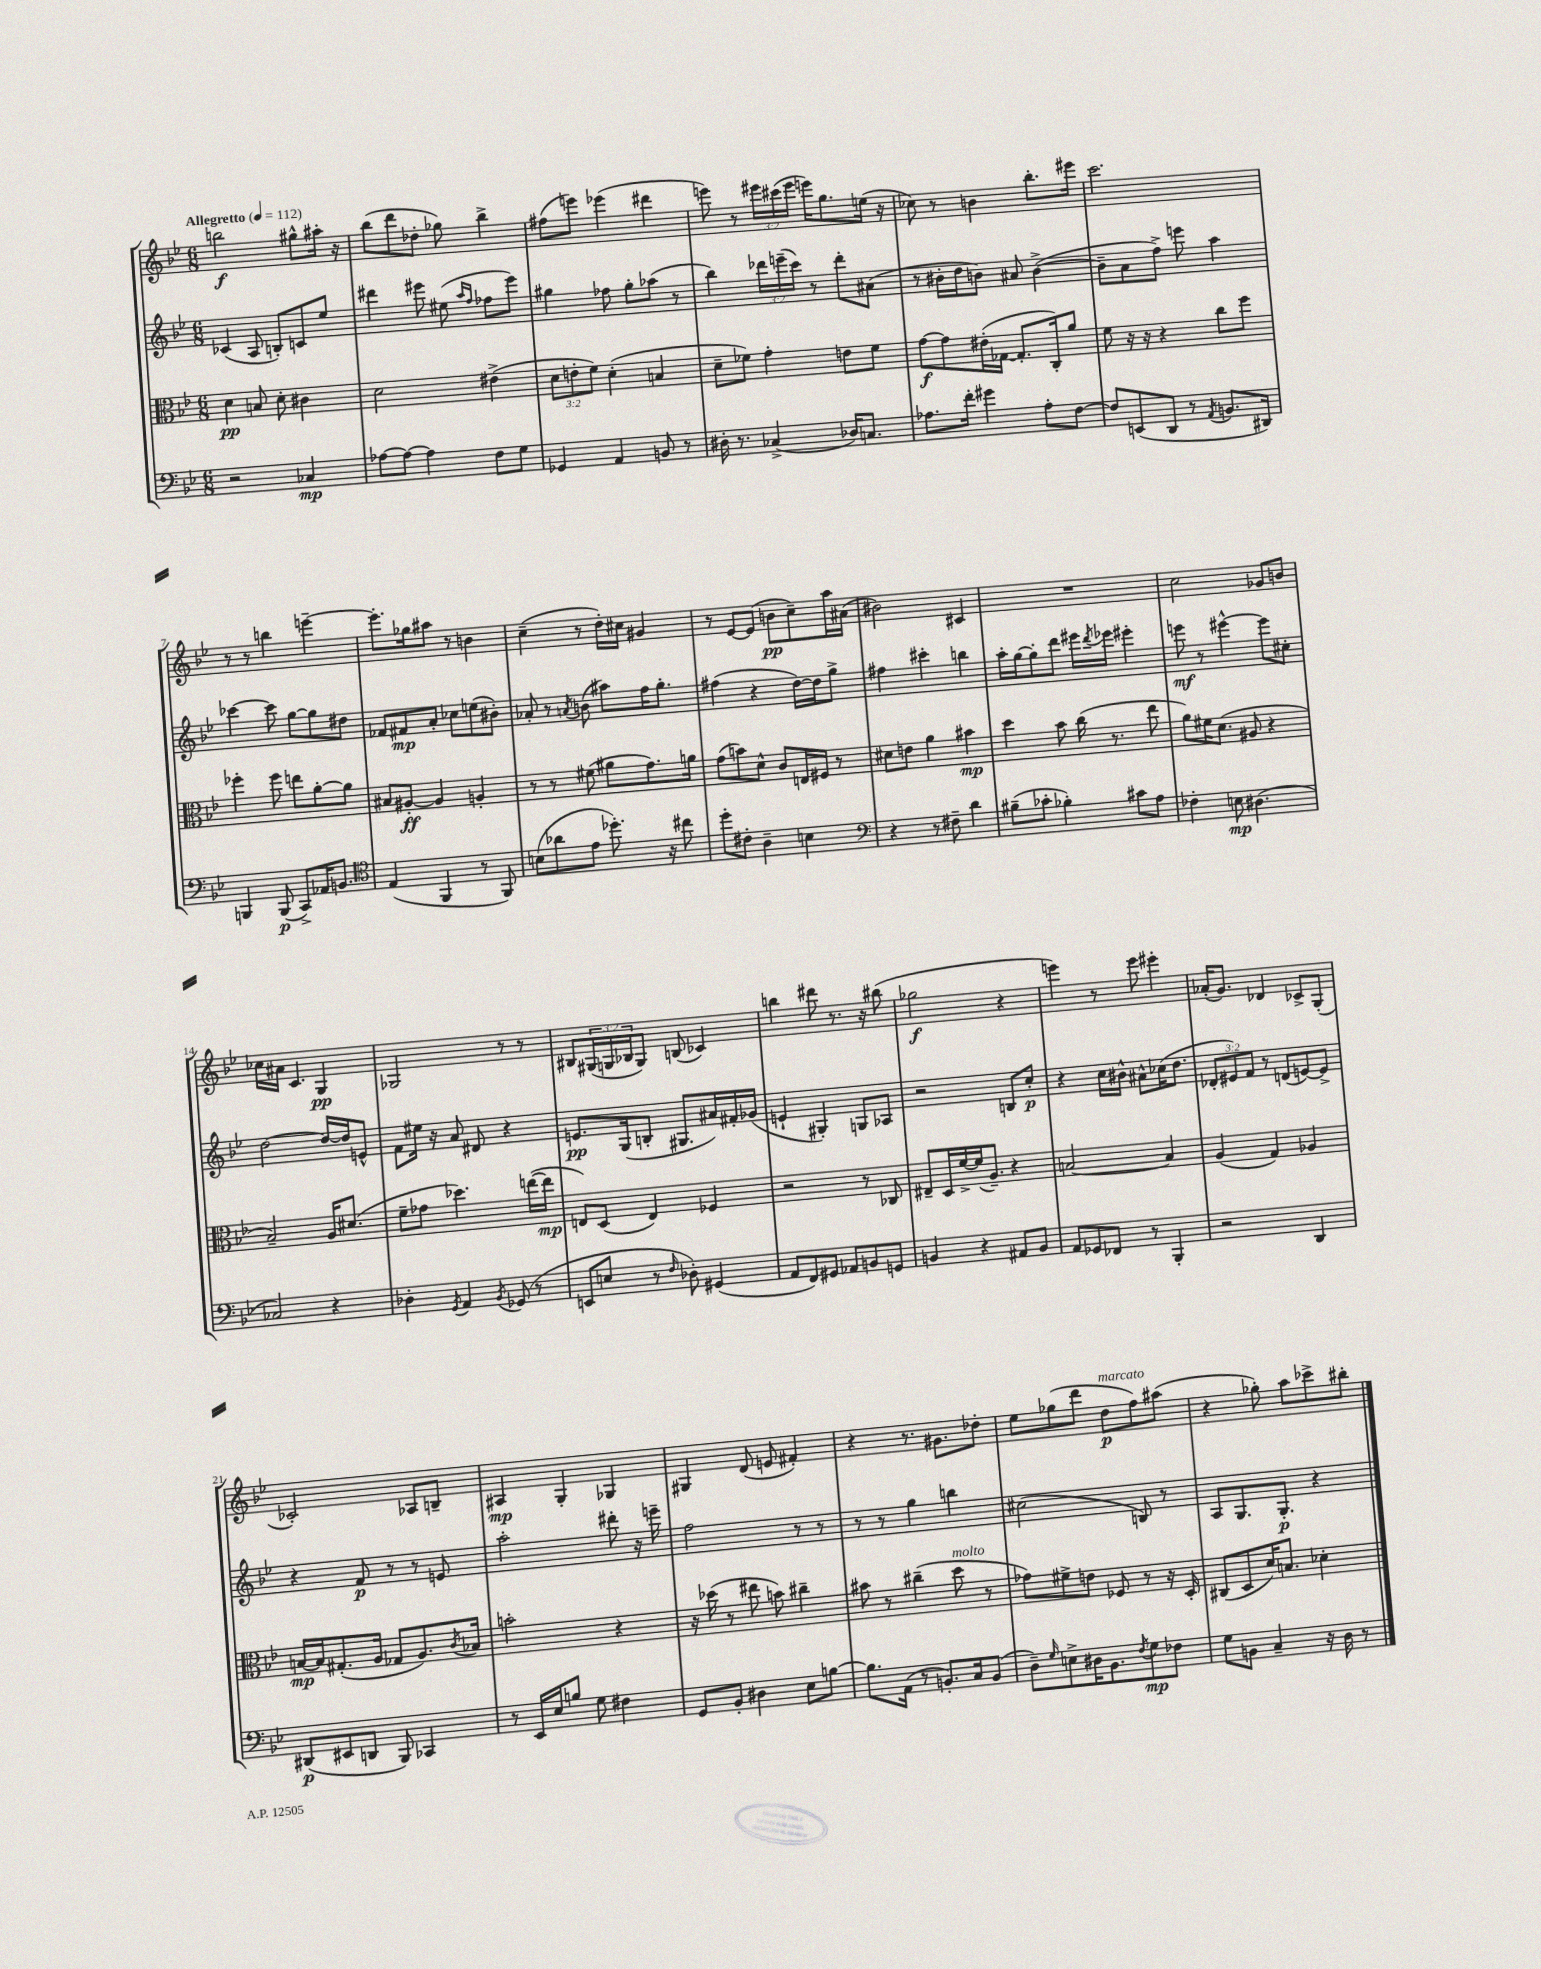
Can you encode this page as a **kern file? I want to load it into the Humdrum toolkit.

**kern	**dynam	**kern	**dynam	**kern	**dynam	**kern	**dynam
*part4	*part4	*part3	*part3	*part2	*part2	*part1	*part1
*staff4	*staff4	*staff3	*staff3	*staff2	*staff2	*staff1	*staff1
*clefF4	*	*clefC3	*	*clefG2	*	*clefG2	*
*k[b-e-]	*	*k[b-e-]	*	*k[b-e-]	*	*k[b-e-]	*
*M6/8	*	*M6/8	*	*M6/8	*	*M6/8	*
*MM112	*	*MM112	*	*MM112	*	*MM112	*
=1	=1	=1	=1	=1	=1	=1	=1
!	!	!	!	!	!	!LO:TX:a:B:t=Allegretto	!
2r	.	4d\	pp	(4c-X/	.	2bbn\	f
.	.	8Bn/	.	8A/	.	.	.
.	.	8d'\	.	8Bn'/L)	.	.	.
4C-X/	mp	4c#X\	.	8cn/	.	8gg#X^^\L	.
.	.	.	.	8ee-/J	.	16aa#X'\Jk	.
.	.	.	.	.	.	16r	.
=2	=2	=2	=2	=2	=2	=2	=2
[8A-X\L	.	2d\	.	4ddd#X\	.	(8bb-\L	.
8A-\J_	.	.	.	.	.	8ddd\	.
4A-\]	.	.	.	8eee#X\	.	8dd-X'\J	.
.	.	.	.	(8ee#X\	.	8gg-X\)	.
.	.	.	.	16qqaa/LL	.	.	.
.	.	.	.	16qqff/JJ	.	.	.
8F\L	.	(4e#X^\	.	8ff-X\L	.	4bb-^\	.
8G\J	.	.	.	8eee#\J)	.	.	.
=3	=3	=3	=3	=3	=3	=3	=3
4GG-X/	.	12d\L	.	4gg#X\	.	(8ff#X\L	.
.	.	12en'\	.	.	.	.	.
.	.	.	.	.	.	8eeen\J)	.
.	.	12f\J)	.	.	.	.	.
4AA/	.	(4d'\	.	8ff-X\	.	(4eee-X\	.
.	.	.	.	8gg#'\L	.	.	.
8BBn/	.	4Bn/	.	(8aa-X\J	.	4ddd#X\	.
8r	.	.	.	8r	.	.	.
=4	=4	=4	=4	=4	=4	=4	=4
16D#X'\	.	8d~\L	.	4bb-\)	.	8eeen\)	.
8.r	.	.	.	.	.	.	.
.	.	8f-X\J)	.	.	.	8r	.
(4C-X^/	.	4g'\	.	24ddd-X\LL	.	24eee#X\LL	.
.	.	.	.	(24eeen~\	.	(24ccc#X\	.
.	.	.	.	24ccc\JJ)	.	24eee#\JJ	.
.	.	.	.	8r	.	16eeen\KL)	.
.	.	.	.	.	.	8.gg\	.
16D-X/KL)	.	8en\L	.	8ddd-'\L	.	.	.
8.Cn/J	.	.	.	.	.	.	.
.	.	8f-\J	.	(8a#X\J	.	(16een\Jk	.
.	.	.	.	.	.	16r	.
=5	=5	=5	=5	=5	=5	=5	=5
8.A-X\L	.	[8g\L	f	8r	.	8cc-X\)	.
.	.	8g\]	.	16b#X'\LL	.	8r	.
16f'\Jk	.	.	.	16dd\J	.	.	.
4g#X\	.	(16e#X'\L	.	8bn\J)	.	4bn\	.
.	.	[16G-X\JJ	.	.	.	.	.
.	.	8.G-'/L]	.	8a#X/	.	.	.
8A-'\L	.	.	.	([4b^\	.	8.bb-'\L	.
.	.	16C'/k)	.	.	.	.	.
[8F\J	.	8a/J	.	.	.	.	.
.	.	.	.	.	.	16eee#X\Jk	.
=6	=6	=6	=6	=6	=6	=6	=6
8F/L]	.	8f\	.	8b~\L]	.	2.ccc\	.
(8EEn/	.	16r	.	8a\	.	.	.
.	.	16r	.	.	.	.	.
8DD/J	.	4r	.	8ff^\J)	.	.	.
8r	.	.	.	8eeen\	.	.	.
8qAA/	.	.	.	.	.	.	.
8.BBn/L	.	8cc\L	.	4aa\	.	.	.
.	.	8ff\J	.	.	.	.	.
16DD#X/Jk)	.	.	.	.	.	.	.
!!LO:LB:g=z
=7	=7	=7	=7	=7	=7	=7	=7
4BBBn/	.	4ff-X'\	.	[4ccc-X\	.	8r	.
.	.	.	.	.	.	8r	.
(8BBB/	p	8ff-\	.	8ccc-\]	.	4bbn\	.
8CC^/L)	.	8een\L	.	[8gg\L	.	.	.
16AA-X/K	.	[8a'\	.	8gg\]	.	[4eeen~\	.
8.BBn/J	.	.	.	.	.	.	.
.	.	8a\J]	.	8dd#X\J	.	.	.
=8	=8	=8	=8	=8	=8	=8	=8
*clefC4	*	*	*	*	*	*	*
(4E-/	.	8B#X/L	.	8f-X/L	.	8.eee'\L]	.
.	.	[8A#X'/J	ff	8f#X/	mp	.	.
.	.	.	.	.	.	16gg-X\k	.
4FF/	.	4A#/]	.	8a'/J	.	8aa#X\J	.
.	.	.	.	8cc-X\L	.	8r	.
8r	.	4An'/	.	(8een\	.	4bn\	.
8FF/)	.	.	.	8b#X'\J)	.	.	.
=9	=9	=9	=9	=9	=9	=9	=9
(8Bn\L	.	8r	.	8a-X'/	.	(4cc~\	.
8a-X\	.	8r	.	8r	.	.	.
.	.	.	.	8qan/	.	.	.
8e-\J	.	(8f#X\	.	(8bn\	.	8r	.
8.dd-X'\)	.	8a#X\L	.	8aa#X\L)	.	16dd'\LL)	.
.	.	.	.	.	.	16cc#X\JJ	.
.	.	8.g\)	.	16ff\K	.	4g#X/	.
16r	.	.	.	8.gg'\J	.	.	.
8cc#X\	.	.	.	.	.	.	.
.	.	16an\Jk	.	.	.	.	.
=10	=10	=10	=10	=10	=10	=10	=10
8dd'\L	.	(8g\L	.	(4ff#X\	.	8r	.
8c#X'\J	.	8bn\)	.	.	.	[8e-/L	.
4A~\	.	8d^^\J	.	4r	.	(8e-/J]	.
.	.	8c/L	.	.	.	8bn\L	pp
4Bn\	.	16En/L	.	[16dd\LL)	.	8cc~\)	.
.	.	16F#X/JJ	.	16dd\J]	.	.	.
.	.	8r	.	8gg^\J	.	16aa\L	.
.	.	.	.	.	.	(16a#X\JJ	.
=11	=11	=11	=11	=11	=11	=11	=11
*clefF4	*	*	*	*	*	*	*
4r	.	8d#X\L	.	4ff#X\	.	2b#X\)	.
.	.	8en\J	.	.	.	.	.
8r	.	4a\	.	4ccc#X'\	.	.	.
8F#X~\	.	.	.	.	.	.	.
4d\	.	4b#X\	mp	4bbn\	.	4c#X/	.
=12	=12	=12	=12	=12	=12	=12	=12
(8B#X~\L	.	4dd\	.	16aa'\LL	.	2.r	.
.	.	.	.	[16gg\J	.	.	.
8c-X'\J	.	.	.	8gg'\]	.	.	.
4B-X'\)	.	8b-\	.	8ddd\J	.	.	.
.	.	(16cc\	.	16eee#X\LL	.	.	.
.	.	.	.	8qddd/	.	.	.
.	.	8.r	.	16eee-X\JJ	.	.	.
8c#X\L	.	.	.	4eee#X'\	.	.	.
8A\J	.	8ee-\	.	.	.	.	.
=13	=13	=13	=13	=13	=13	=13	=13
4F-X'\	.	8a\L)	.	8eeen\	mf	2cc\	.
.	.	16f#X\K	.	8r	.	.	.
.	.	(8.d\J	.	.	.	.	.
8En\	mp	.	.	[4eee#X^^\	.	.	.
(4.D#X\	.	8A#X/	.	.	.	.	.
.	.	4r	.	8eee#\L]	.	8g-X/L	.
.	.	.	.	8cc#X'\J	.	8bn/J	.
!!LO:LB:g=z
=14	=14	=14	=14	=14	=14	=14	=14
2C-X/)	.	2B-~/)	.	[2dd\	.	16cc-X\LL	.
.	.	.	.	.	.	16a#X\JJ	.
.	.	.	.	.	.	4.c/	.
4r	.	16A/KL	.	16dd/LL_	.	4G/	pp
.	.	(8.d#X/J	.	16dd/J]	.	.	.
.	.	.	.	8en^^/J	.	.	.
=15	=15	=15	=15	=15	=15	=15	=15
4D-X'\	.	8f~\L	.	8f\L	.	2G-X/	.
.	.	8g-X\J	.	16ee#X\Jk	.	.	.
.	.	.	.	16r	.	.	.
8qGG/	.	.	.	.	.	.	.
4AA/	.	4.dd-X\)	.	8a/	.	.	.
.	.	.	.	8d#X/	.	.	.
8qBB-/	.	.	.	.	.	.	.
(8GG-X/	.	.	.	4r	.	8r	.
8r	.	([16een\LL	.	.	.	8r	.
.	.	16ee\JJ]	mp	.	.	.	.
=16	=16	=16	=16	=16	=16	=16	=16
8EEn/L	.	8En/L)	.	8.en/L	pp	8B#X/L	.
8En/J	.	(8D/J	.	.	.	(24G#X/L	.
.	.	.	.	.	.	24Gn/	.
.	.	.	.	(16G/k	.	.	.
.	.	.	.	.	.	24B-X/J	.
8r	.	4E/)	.	8Bn'/J	.	8G/J)	.
16qqF/	.	.	.	.	.	.	.
8D-X'\)	.	.	.	8.G#X/L	.	(8Bn/	.
(4GG#X/	.	4F-X/	.	.	.	4c-X/)	.
.	.	.	.	16a#X/L)	.	.	.
.	.	.	.	16f#X'/	.	.	.
.	.	.	.	(16g-X/JJ	.	.	.
=17	=17	=17	=17	=17	=17	=17	=17
8AA/L	.	2r	.	4en`/	.	4bbn\	.
8FF/)	.	.	.	.	.	.	.
8GG#X/J	.	.	.	4G#X'/)	.	8ddd#X\	.
8AA-X/L	.	.	.	.	.	8.r	.
8BBn/	.	8r	.	8Gn/L	.	.	.
.	.	.	.	.	.	16r	.
8GGn/J	.	8C-X/	.	8A-X/J	.	(8bb#X\	.
=18	=18	=18	=18	=18	=18	=18	=18
4BBn/	.	8E#X~/L	.	2r	.	2gg-X\	f
.	.	16D/L	.	.	.	.	.
.	.	[16f^/	.	.	.	.	.
4r	.	(16f/J]	.	.	.	.	.
.	.	8.A~/J)	.	.	.	.	.
8AA#X/L	.	4r	.	8Bn/L	.	4r	.
8BB/J	.	.	.	8cc'/J	p	.	.
=19	=19	=19	=19	=19	=19	=19	=19
8AA/L	.	[2Bn/	.	4r	.	4eeen\)	.
8GG-X/	.	.	.	.	.	.	.
8FF-X/J	.	.	.	16cc\LL	.	8r	.
.	.	.	.	16b#X^^\JJ	.	.	.
8r	.	.	.	8a#X^^\L	.	8eee\	.
4BBB-'/	.	4B/]	.	(16cc-X\K	.	4eee#X'\	.
.	.	.	.	8.dd\J	.	.	.
=20	=20	=20	=20	=20	=20	=20	=20
2r	.	(4A/	.	12d-X'/L	.	(16a-X'/KL	.
.	.	.	.	.	.	8.g/J)	.
.	.	.	.	12e#X/)	.	.	.
.	.	.	.	12f/J	.	.	.
.	.	4G/)	.	8r	.	4d-X/	.
.	.	.	.	(8dn/L	.	.	.
4DD/	.	4A-X/	.	[8en/)	.	8c-X^/L	.
.	.	.	.	8e^/J]	.	(8G'/J	.
!!LO:LB:g=z
=21	=21	=21	=21	=21	=21	=21	=21
(8DD#X/L	p	[16Bn/LL	mp	4r	.	2c-X'/)	.
.	.	16B/J]	.	.	.	.	.
8EE#X/	.	(8.G#X'/	.	.	.	.	.
8DDn/J	.	.	.	8f/	p	.	.
.	.	16A/Jk	.	.	.	.	.
8BBB-/)	.	8G-X/L	.	8r	.	.	.
4CC-X/	.	8.A/)	.	8r	.	8A-X/L	.
.	.	.	.	8en/	.	8Bn~/J	.
.	.	8qc/	.	.	.	.	.
.	.	16B-X/Jk	.	.	.	.	.
=22	=22	=22	=22	=22	=22	=22	=22
8r	.	2bn'\	.	2aa'\	.	4A#X/	mp
16EE-/LL	.	.	.	.	.	.	.
16E-/J	.	.	.	.	.	.	.
8Bn/J	.	.	.	.	.	4G'/	.
8G\	.	.	.	.	.	.	.
4F#X\	.	4r	.	8ddd#X'\	.	4G-X/	.
.	.	.	.	16r	.	.	.
.	.	.	.	16eeen~\	.	.	.
=23	=23	=23	=23	=23	=23	=23	=23
8GG/L	.	16r	.	2ff\	.	4G#X/	.
.	.	(16dd-X\	.	.	.	.	.
8BB-'/J	.	8r	.	.	.	.	.
4D#X\	.	8ee#X\	.	.	.	(8d/	.
.	.	8bn\)	.	.	.	8en/	.
8E-\L	.	4cc#X~\	.	8r	.	4f#X'/)	.
[8Bn\J	.	.	.	8r	.	.	.
=24	=24	=24	=24	=24	=24	=24	=24
8.B\L]	.	8b#X\	.	8r	.	4r	.
.	.	8r	.	8r	.	.	.
(16AA\Jk	.	.	.	.	.	.	.
8r	.	(4cc#X~\	.	4gg\	.	8.r	.
8.BBn'/L)	.	.	.	.	.	.	.
.	.	.	.	.	.	8.g#X\L	.
!	!	!LO:TX:a:i:t=molto	!	!	!	!	!
.	.	8dd\	.	4bbn\	.	.	.
16C/k	.	.	.	.	.	.	.
(8BB/J	.	8r	.	.	.	8dd-X'\J	.
=25	=25	=25	=25	=25	=25	=25	=25
8D~\L)	.	8g-X\L)	.	(2cc#X\	.	8ee-\L	.
16qqG/	.	.	.	.	.	.	.
8En^\	.	8f#X^\	.	.	.	(8gg-X\	.
16D#X\K	.	8en\J	.	.	.	8ddd\J	.
8.BB-\	.	.	.	.	.	.	.
!	!	!	!	!	!	!LO:TX:a:i:t=marcato	!
.	.	8F-X/	.	.	.	8dd\L	p
8qF/	.	.	.	.	.	.	.
8G\	mp	8r	.	8Bn/)	.	8ff\)	.
8F-X\J	.	16r	.	8r	.	(8aa#X\J	.
.	.	16D'/	.	.	.	.	.
=26	=26	=26	=26	=26	=26	=26	=26
8G\L	.	(8C#X/L	.	8A/L	.	4r	.
8BBn\J	.	8D/	.	8.G/	.	.	.
4C~/	.	16d/K)	.	.	.	8gg-X'\)	.
.	.	8.Bn/J	.	8.G'/J	p	.	.
.	.	.	.	.	.	8aa\L	.
16r	.	4d-X'\	.	4r	.	8ccc-X^\	.
16D\	.	.	.	.	.	.	.
8r	.	.	.	.	.	8bb#X'\J	.
==	==	==	==	==	==	==	==
*-	*-	*-	*-	*-	*-	*-	*-
